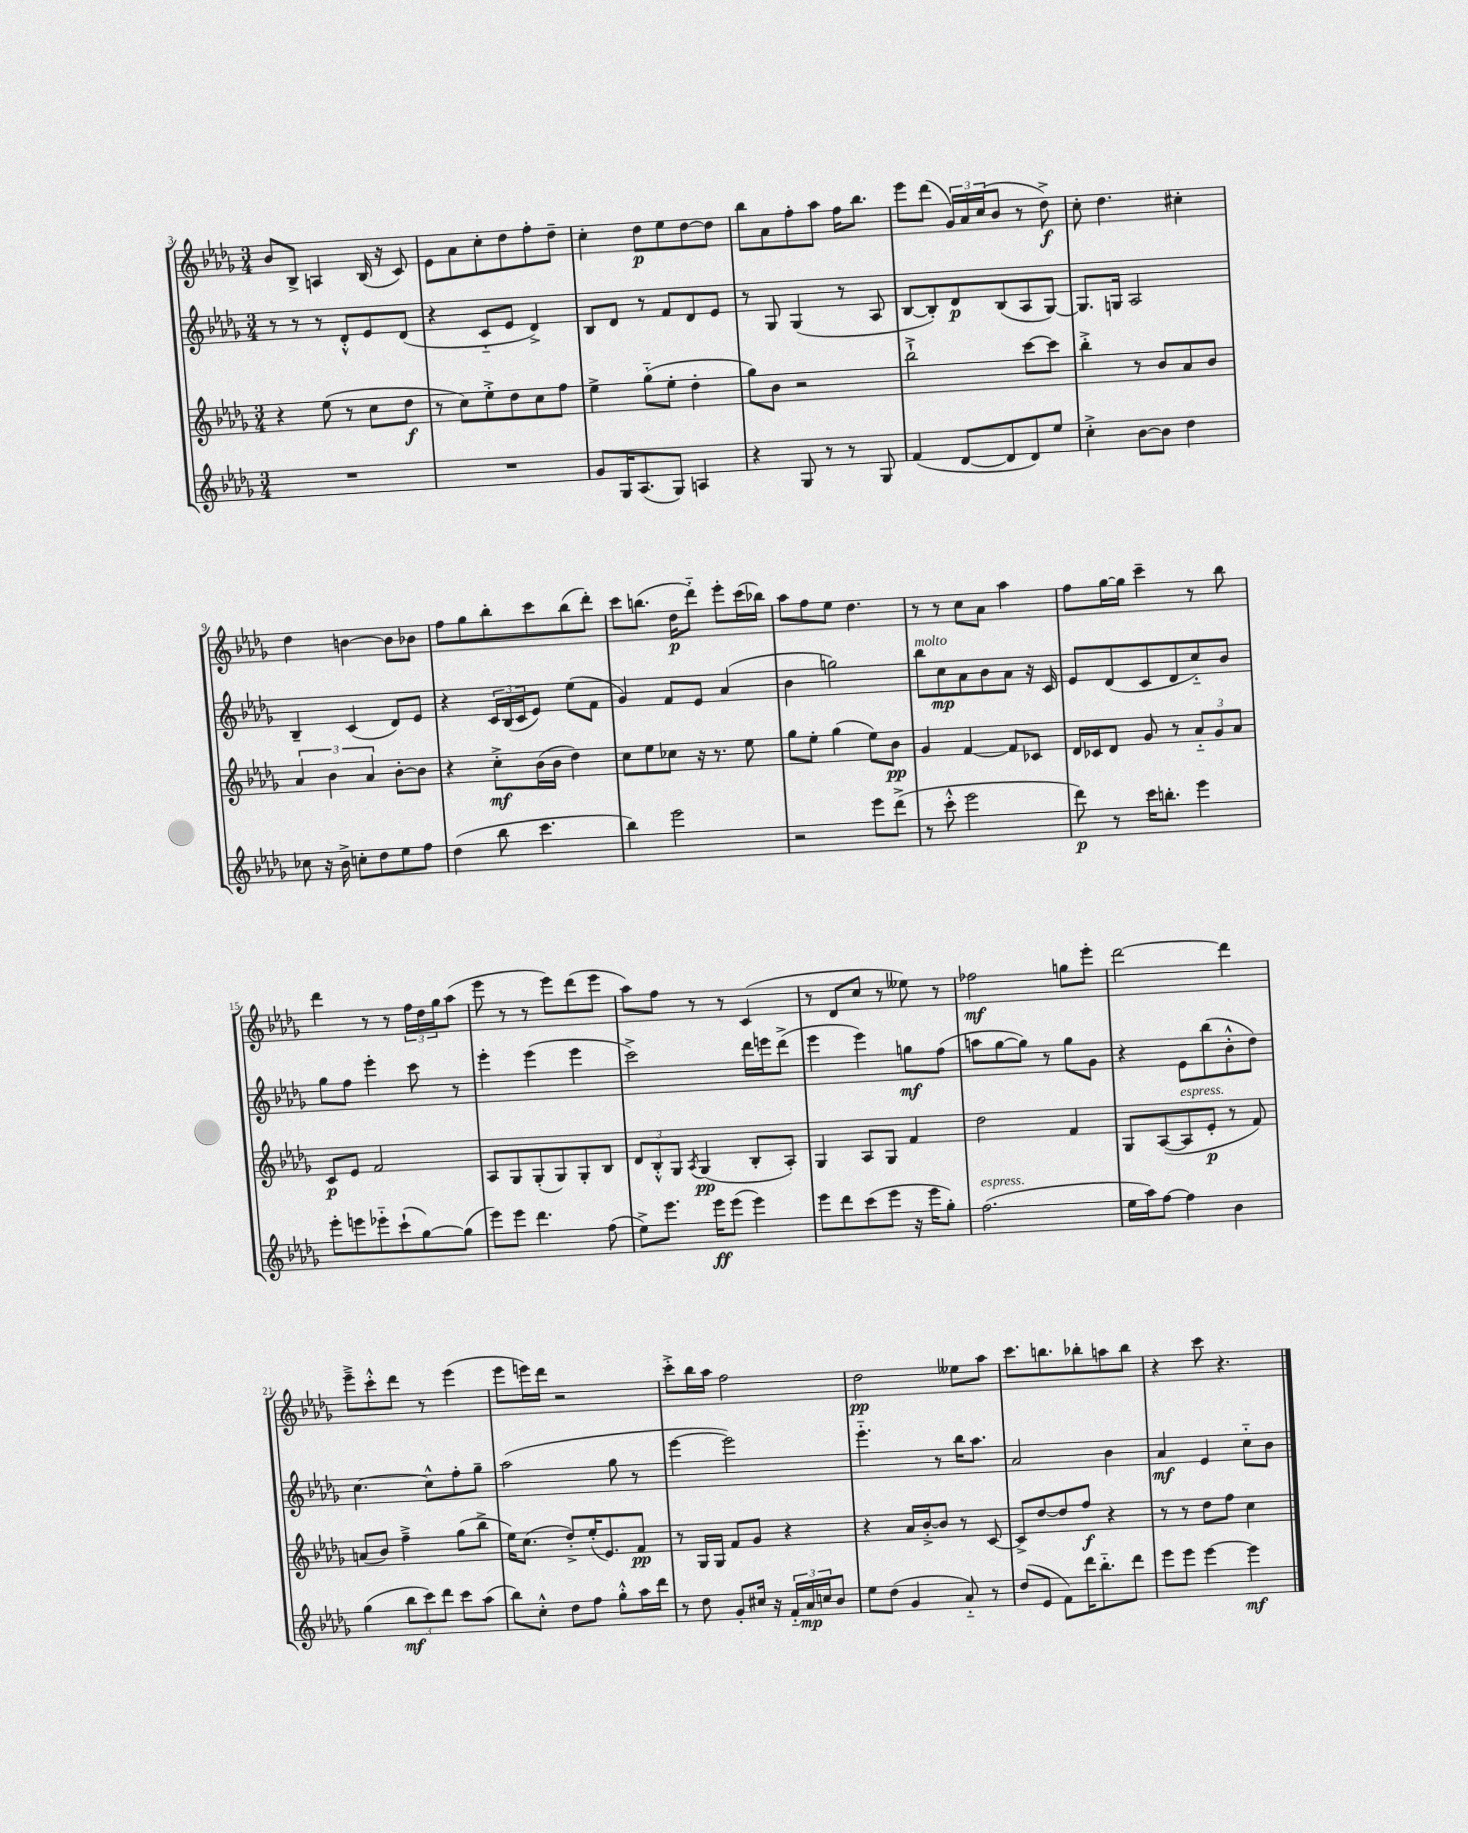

**kern	**dynam	**kern	**dynam	**kern	**dynam	**kern	**dynam
*part4	*part4	*part3	*part3	*part2	*part2	*part1	*part1
*staff4	*staff4	*staff3	*staff3	*staff2	*staff2	*staff1	*staff1
*clefG2	*	*clefG2	*	*clefG2	*	*clefG2	*
*k[b-e-a-d-g-]	*	*k[b-e-a-d-g-]	*	*k[b-e-a-d-g-]	*	*k[b-e-a-d-g-]	*
*M3/4	*	*M3/4	*	*M3/4	*	*M3/4	*
=3	=3	=3	=3	=3	=3	=3	=3
2.r	.	4r	.	8r	.	8b-/L	.
.	.	.	.	8r	.	8B-^/J	.
.	.	(8ee-\	.	8r	.	4An/	.
.	.	8r	.	8d-'^^/L	.	.	.
.	.	8cc\L	.	8e-/	.	(16B-/	.
.	.	.	.	.	.	16r	.
.	.	8dd-\J	f	(8d-/J	.	8c/)	.
=4	=4	=4	=4	=4	=4	=4	=4
2.r	.	8r	.	4r	.	8e-\L	.
.	.	8cc\L)	.	.	.	8a-\	.
.	.	8ee-'^\	.	8c/L	.	8cc'\	.
.	.	8dd-\	.	8e-/J	.	8dd-\	.
.	.	8cc\	.	4d-^/)	.	8ff'\	.
.	.	8ff\J	.	.	.	8dd-~\J	.
=5	=5	=5	=5	=5	=5	=5	=5
8g-/L	.	4ee-^\	.	8B-/L	.	4cc'\	.
16G-/K	.	.	.	8d-/J	.	.	.
(8.A-/	.	.	.	.	.	.	.
.	.	(8gg-\L	.	8r	.	8dd-\L	p
8G-/J)	.	8ee-'\J	.	8f/L	.	8ee-\	.
4An/	.	4dd-'\	.	8d-/	.	[8dd-\	.
.	.	.	.	8e-/J	.	8dd-\J]	.
=6	=6	=6	=6	=6	=6	=6	=6
4r	.	8gg-\L)	.	8r	.	8bb-\L	.
.	.	8b-\J	.	8G-/	.	8a-\	.
8G-/	.	2r	.	(4G-/	.	8ff'\	.
8r	.	.	.	.	.	8aa-\J	.
8r	.	.	.	8r	.	16ff\KL	.
.	.	.	.	.	.	8.bb-\J	.
8G-/	.	.	.	8A-/	.	.	.
=7	=7	=7	=7	=7	=7	=7	=7
(4f/	.	2bb-`^\	.	[8B-/L	.	8eee-\L	.
.	.	.	.	8B-'/])	.	(8ddd-\J	.
[8d-/L	.	.	.	8d-/	p	24g-/LL)	.
.	.	.	.	.	.	24a-/	.
.	.	.	.	.	.	(24cc/J	.
8d-/]	.	.	.	(8B-/	.	8b-/J	.
8d-/)	.	[8ccc\L	.	8A-/	.	8r	.
8ee-/J	.	8ccc\J]	.	[8G-/J)	.	8dd-^\)	f
=8	=8	=8	=8	=8	=8	=8	=8
4cc'^\	.	4bb-'^\	.	8.G-/L]	.	8cc'\	.
.	.	.	.	.	.	4.dd-\	.
.	.	.	.	16Gn/Jk	.	.	.
[8b-\L	.	8r	.	2A-/	.	.	.
8b-\J]	.	8b-/L	.	.	.	.	.
4dd-\	.	8a-/	.	.	.	4cc#X'\	.
.	.	8b-/J	.	.	.	.	.
!!LO:LB:g=z
=9	=9	=9	=9	=9	=9	=9	=9
8cc-X\	.	6a-/	.	4B-~/	.	4dd-\	.
16r	.	.	.	.	.	.	.
.	.	6b-\	.	.	.	.	.
16b-^\	.	.	.	.	.	.	.
8ccn'\L	.	.	.	(4c/	.	[4bn\	.
.	.	6a-/	.	.	.	.	.
8dd-\	.	.	.	.	.	.	.
8ee-\	.	[8b-'\L	.	8d-/L)	.	8b\L]	.
8ff\J	.	8b-\J]	.	8e-/J	.	8b-X\J	.
=10	=10	=10	=10	=10	=10	=10	=10
(4dd-\	.	4r	.	4r	.	8ff\L	.
.	.	.	.	.	.	8gg-\	.
8bb-\	.	8cc'^\L	mf	24c/LL	.	8bb-'\	.
.	.	.	.	(24B-/	.	.	.
.	.	.	.	24c/J	.	.	.
4.ccc\	.	(16b-\L	.	8e-/J)	.	8ccc\	.
.	.	16b-\JJ	.	.	.	.	.
.	.	4dd-\)	.	(8ee-\L	.	(8bb-\	.
.	.	.	.	8f\J	.	8ddd-'\J)	.
=11	=11	=11	=11	=11	=11	=11	=11
4bb-\)	.	8cc\L	.	4g-/)	.	8ccc\L	.
.	.	8ee-\	.	.	.	(8.bbn\J	.
2eee-\	.	8cc-X\J	.	8f/L	.	.	.
.	.	.	.	.	.	16dd-\KL	p
.	.	16r	.	8e-/J	.	8ddd-\J)	.
.	.	8.r	.	.	.	.	.
.	.	.	.	(4a-/	.	8eee-'\L	.
.	.	8ee-\	.	.	.	(16ccc\L	.
.	.	.	.	.	.	16bb-X\JJ)	.
=12	=12	=12	=12	=12	=12	=12	=12
2r	.	8gg-\L	.	4b-\	.	8aa-\L	.
.	.	8ee-'\J	.	.	.	8ff\	.
.	.	(4gg-\	.	2ggn\)	.	8ee-\J	.
.	.	.	.	.	.	4.dd-\	.
8eee-\L	.	8ee-\L)	.	.	.	.	.
(8ddd-^\J	.	8b-\J	pp	.	.	.	.
=13	=13	=13	=13	=13	=13	=13	=13
!	!	!	!	!LO:TX:a:i:t=molto	!	!	!
8r	.	4g-/	.	8bb-\L	.	8r	.
8ccc'^^\	.	.	.	8cc\	mp	8r	.
2eee-\	.	[4f/	.	8a-\	.	8cc\L	.
.	.	.	.	8b-\	.	8a-\J	.
.	.	8f/L]	.	8a-\J	.	4aa-\	.
.	.	8c-X/J	.	16r	.	.	.
.	.	.	.	16c/	.	.	.
=14	=14	=14	=14	=14	=14	=14	=14
8ddd-\)	p	16d-/LL	.	8e-/L	.	8ff\L	.
.	.	16c-X/J	.	.	.	.	.
8r	.	8d-/J	.	(8d-/	.	[16gg-\L	.
.	.	.	.	.	.	16gg-\JJ]	.
16ccc\KL	.	8g-/	.	8c/	.	4ccc~\	.
8.bbn'\J	.	.	.	.	.	.	.
.	.	8r	.	8d-/	.	.	.
4eee-\	.	12a-/L	.	8cc/)	.	8r	.
.	.	12g-/	.	.	.	.	.
.	.	.	.	8b-/J	.	8bb-\	.
.	.	12a-/J	.	.	.	.	.
!!LO:LB:g=z
=15	=15	=15	=15	=15	=15	=15	=15
8eee-'\L	.	8c/L	p	8gg-\L	.	4ddd-\	.
8eeen\	.	8e-/J	.	8ff\J	.	.	.
8eee-X\	.	2f/	.	4eee-'\	.	8r	.
(8ccc`\	.	.	.	.	.	8r	.
[8gg-\)	.	.	.	8ccc\	.	24ff\LL	.
.	.	.	.	.	.	24dd-\	.
.	.	.	.	.	.	24gg-\J	.
(8gg-\J]	.	.	.	8r	.	(8aa-\J	.
=16	=16	=16	=16	=16	=16	=16	=16
8eee-\L)	.	8A-/L	.	4eee-'\	.	8eee-\	.
8eee-\J	.	8G-/	.	.	.	8r	.
4.ddd-\	.	(8G-'/	.	(4eee-\	.	8r	.
.	.	8G-/)	.	.	.	8eee-\L)	.
.	.	8G-'/	.	4eee-\	.	(8ddd-\	.
(8ff\	.	8B-/J	.	.	.	8eee-\J	.
=17	=17	=17	=17	=17	=17	=17	=17
8ee-^\L)	.	12d-/L	.	2ccc^\)	.	8aa-\L)	.
.	.	12B-'^^/	.	.	.	.	.
8.eee-\J	.	.	.	.	.	8ff\J	.
.	.	12G-/J	.	.	.	.	.
.	.	8qA-/	.	.	.	.	.
.	.	(4G-/	pp	.	.	8r	.
16eee-\KL	ff	.	.	.	.	.	.
(8eee-\J	.	.	.	.	.	8r	.
4eee-\)	.	8B-'/L	.	16ddd-\LL	.	(4c/	.
.	.	.	.	16eeen\J	.	.	.
.	.	8A-'/J)	.	(8ddd-^\J	.	.	.
=18	=18	=18	=18	=18	=18	=18	=18
8eee-\L	.	4G-/	.	4eee-\	.	8r	.
8ddd-\	.	.	.	.	.	8d-/L	.
(8ccc\	.	8A-/L	.	4eee-\)	.	8cc/J	.
8eee-\J	.	8G-/J	.	.	.	8r	.
16r	.	4f/	.	8ggn\L	mf	8ee--X\)	.
16eee-\KL	.	.	.	.	.	.	.
8gg-'\J)	.	.	.	(8ff\J	.	8r	.
=19	=19	=19	=19	=19	=19	=19	=19
!LO:TX:a:i:t=espress.	!	!	!	!	!	!	!
(2.ff\	.	2dd-\	.	8aan\L	.	2ff-X\	mf
.	.	.	.	[8gg-\	.	.	.
.	.	.	.	8gg-\J])	.	.	.
.	.	.	.	8r	.	.	.
.	.	4f/	.	8gg-\L	.	8ggn\L	.
.	.	.	.	8g-\J	.	8eee-'\J	.
=20	=20	=20	=20	=20	=20	=20	=20
16ee-\LL	.	8G-/L	.	4r	.	[2ddd-\	.
16aa-\J)	.	.	.	.	.	.	.
[8ff\J	.	([8A-/	.	.	.	.	.
!	!	!LO:TX:a:i:t=espress.	!	!	!	!	!
4ff\]	.	8A-/]	.	8e-\L	.	.	.
.	.	8e-'/J	p	(8bb-\	.	.	.
4b-\	.	8r	.	8b-'^^\	.	4ddd-\]	.
.	.	8f/)	.	8dd-\J)	.	.	.
!!LO:LB:g=z
=21	=21	=21	=21	=21	=21	=21	=21
(4gg-\	.	(8an/L	.	[4.cc\	.	8eee-~^\L	.
.	.	8b-/J)	.	.	.	8ccc'^^\	.
12bb-\L	mf	4ff~^\	.	.	.	8ddd-\J	.
12ccc\)	.	.	.	.	.	.	.
.	.	.	.	8cc^^\L]	.	8r	.
12ddd-\J	.	.	.	.	.	.	.
8ccc\L	.	(8gg-\L	.	8ff'\	.	(4eee-\	.
(8aa-\J	.	8bb-^\J	.	8gg-~\J	.	.	.
=22	=22	=22	=22	=22	=22	=22	=22
8bb-\L)	.	16ee-\KL)	.	(2aa-\	.	8eee-\L	.
.	.	(8.cc\J	.	.	.	.	.
8cc'^^\J	.	.	.	.	.	16eeen\L)	.
.	.	.	.	.	.	16ddd-\JJ	.
8dd-\L	.	8dd-'^/L)	.	.	.	2r	.
8ff\J	.	(16ee-'/K	.	.	.	.	.
.	.	8.e-/)	.	.	.	.	.
8gg-'^^\L	.	.	.	8gg-\	.	.	.
16aa-\L	.	8f/J	pp	8r	.	.	.
16ddd-\JJ	.	.	.	.	.	.	.
=23	=23	=23	=23	=23	=23	=23	=23
8r	.	8r	.	[4eee-\	.	8ccc'^\L	.
8dd-\	.	16G-/LL	.	.	.	16bb-\L	.
.	.	16G-/JJ	.	.	.	16aa-\JJ	.
8g-'/L	.	8f/L	.	2eee-\])	.	2ff\	.
16cc#X/Jk	.	8g-/J	.	.	.	.	.
16r	.	.	.	.	.	.	.
24f/LL	.	4r	.	.	.	.	.
24a-/	mp	.	.	.	.	.	.
24ccn/J	.	.	.	.	.	.	.
8b-/J	.	.	.	.	.	.	.
=24	=24	=24	=24	=24	=24	=24	=24
8ee-\L	.	4r	.	4.eee-\	.	2dd-\	pp
(8dd-\J	.	.	.	.	.	.	.
4g-/	.	16a-/LL	.	.	.	.	.
.	.	[16b-'^/J	.	.	.	.	.
.	.	8b-/J]	.	8r	.	.	.
8a-/)	.	8r	.	16bb-\KL	.	8ee--X\L	.
.	.	.	.	8.aa-\J	.	.	.
8r	.	[8c/	.	.	.	8aa-\J	.
=25	=25	=25	=25	=25	=25	=25	=25
(8dd-/L	.	8c^/L]	.	2a-/	.	8.ccc\L	.
8e-/J	.	[8dd-/	.	.	.	.	.
.	.	.	.	.	.	8.bbn\	.
8f\L)	.	8dd-/]	.	.	.	.	.
16ddd-\K	.	8ff/J	f	.	.	8bb-X'\	.
8.bb-\	.	.	.	.	.	.	.
.	.	4r	.	4b-\	.	8aan\	.
8ddd-\J	.	.	.	.	.	8bb-\J	.
=26	=26	=26	=26	=26	=26	=26	=26
8eee-\L	.	8r	.	4a-/	mf	4r	.
8eee-\J	.	8r	.	.	.	.	.
[4eee-\	.	8dd-\L	.	4e-/	.	8ccc\	.
.	.	8ff\J	.	.	.	4.r	.
4eee-\]	mf	4cc\	.	8cc\L	.	.	.
.	.	.	.	8b-\J	.	.	.
==	==	==	==	==	==	==	==
*-	*-	*-	*-	*-	*-	*-	*-
